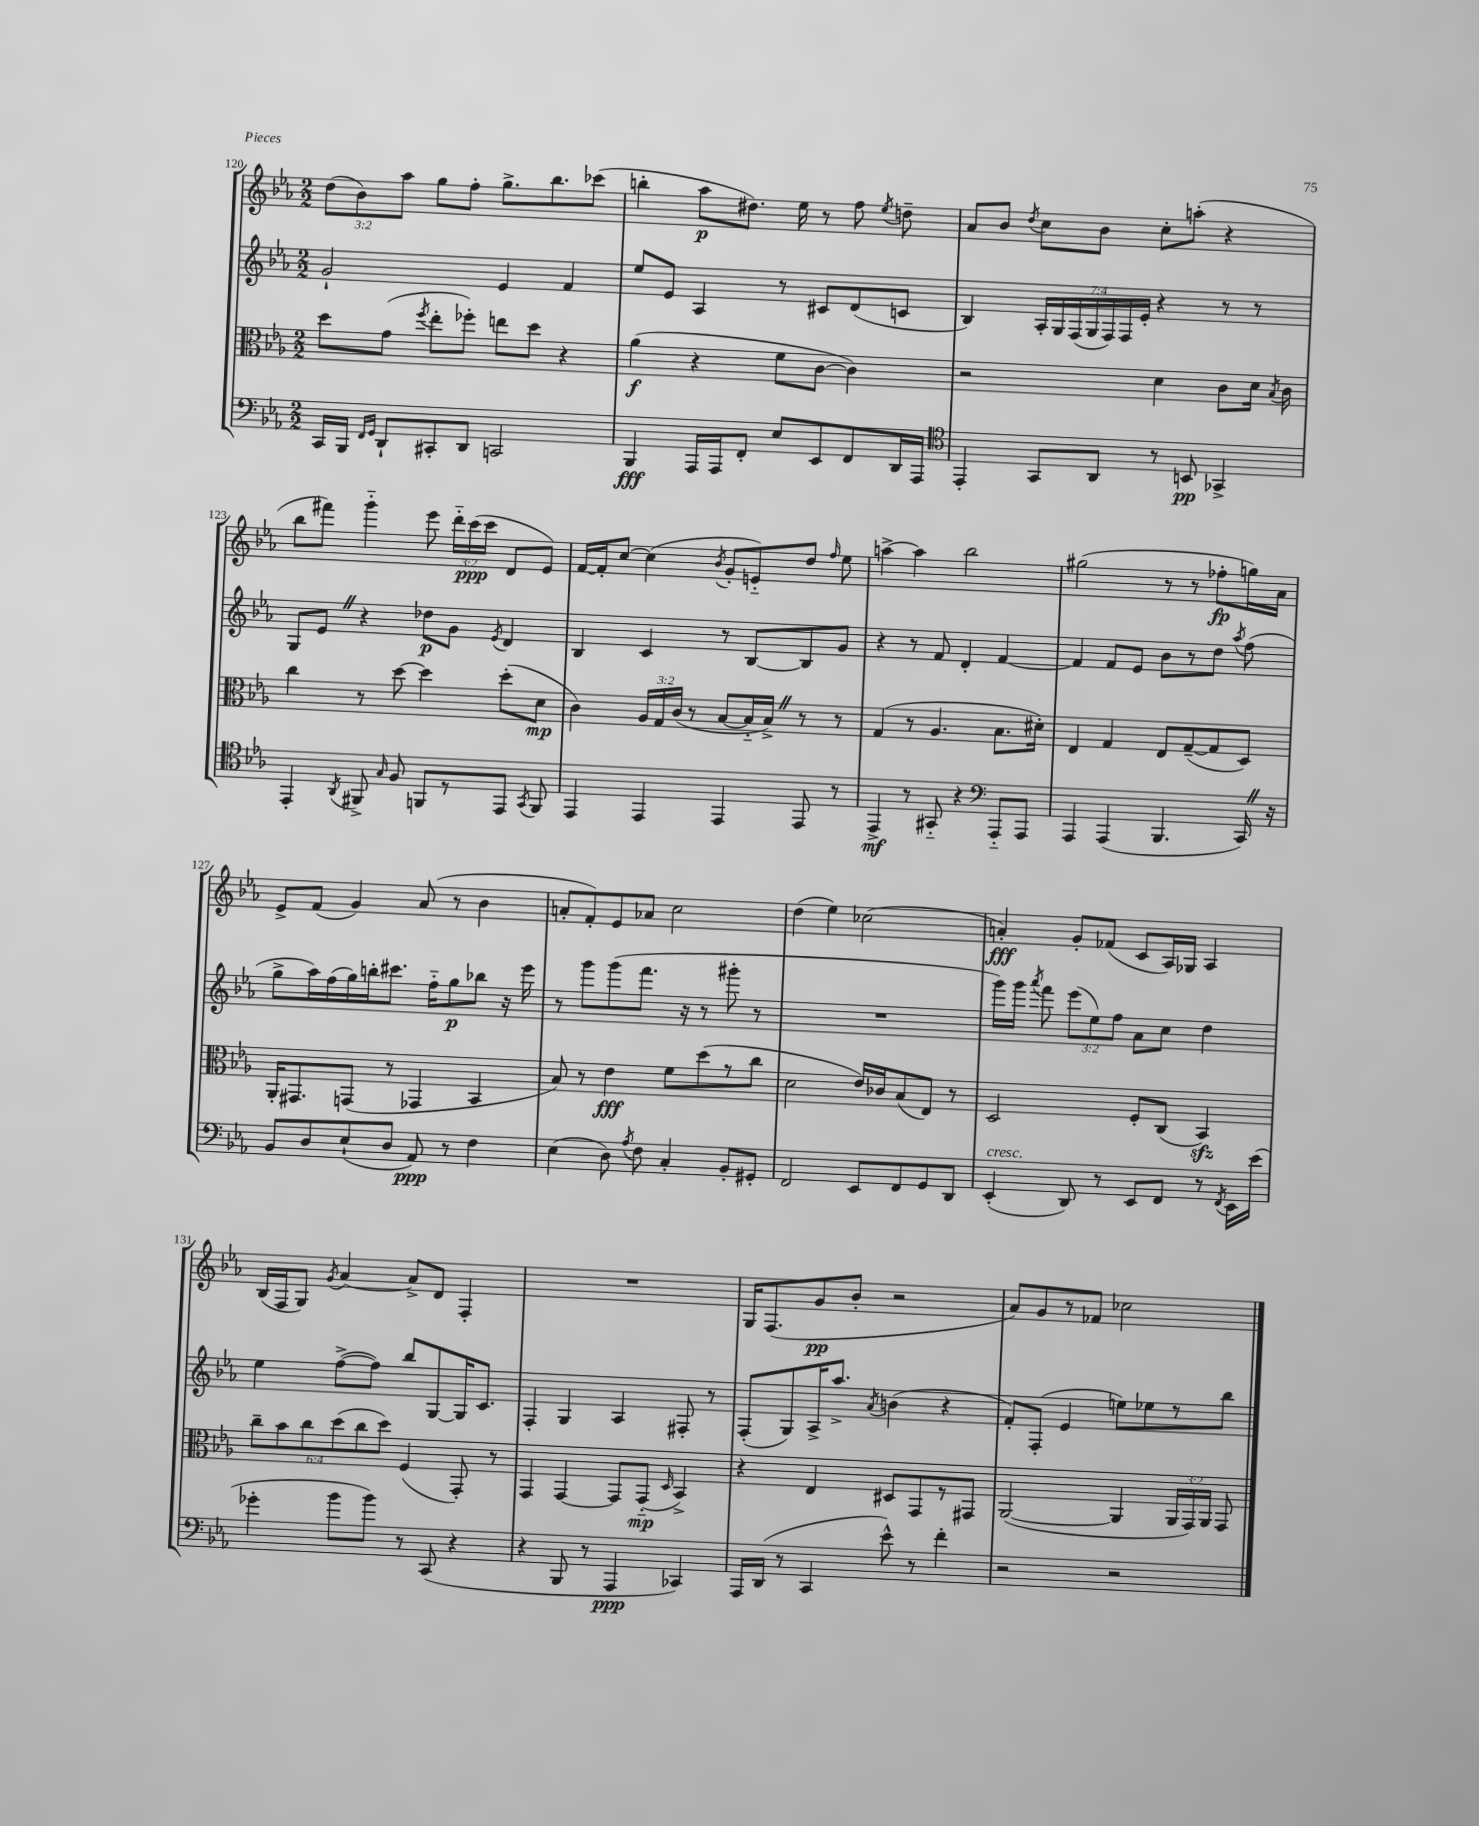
<<
\new StaffGroup <<
\new Staff = "s0" {
    \clef treble \key ees \major \numericTimeSignature \time 2/2 \override Staff.TupletNumber.text = #tuplet-number::calc-fraction-text
    \autoBeamOff \tuplet 3/2 { d''8[( bes'8) aes''8] } g''8[ f''8]-. g''8.[-> bes''8. ces'''8]( |
    b''4-. aes''8[\p dis''8.]) ees''16 r8 f''8 \acciaccatura { ees''8 } d''8-- |
    aes'8[ bes'8] \acciaccatura { d''8 } c''8[ bes'8] c''8[-. a''8]-.( r4 |
    bes''8[ fis'''8]) g'''4-_ ees'''8 \tuplet 3/2 { d'''16[-_ c'''16\ppp( c'''16] } d'8[ ees'8]) |
    f'16[~ f'16-. c''8]~ c''4( \acciaccatura { bes'8 } g'8[-. e'8-_) d''8] \grace { f''16 } ees''8 |
    a''4~-> a''4 bes''2 |
    gis''2( r8 r8 fes''8[-.\fp g''16) aes'16] |
    ees'8[-> f'8]( g'4) aes'8( r8 bes'4 |
    a'8[-. f'8-.) ees'8 aes'8] c''2 |
    d''4( ees''4) ces''2( |
    a'4-.\fff) g'8[-. fes'8]( c'8[ aes16) ges16] aes4 |
    bes16[( f16 g8]) \acciaccatura { g'8 } aes'4~ aes'8[-> d'8] f4-. |
    R1 |
    g16[ f8.( g'8\pp bes'8]-. r2 |
    aes'8[) g'8 r8 fes'8] ces''2 \bar "|." |
}
\new Staff = "s1" {
    \clef treble \key ees \major \numericTimeSignature \time 2/2 \override Staff.TupletNumber.text = #tuplet-number::calc-fraction-text
    \autoBeamOff g'2-! ees'4 f'4 |
    ees''8[ ees'8] aes4 r8 cis'8[ d'8( c'8] |
    bes4) \tuplet 7/4 { aes16[-. g16 f16( g16 f16) f16 ees'16]-. } r4 r8 r8 |
    g8[ ees'8] \once \override BreathingSign.text = \markup { \musicglyph "scripts.caesura.straight" } \breathe r4 des''8[\p g'8] \acciaccatura { ees'8 } d'4 |
    bes4 c'4 r8 bes8[~ bes8 g'8] |
    r4 r8 f'8 d'4-. f'4~ |
    f'4 f'8[ ees'8] bes'8[ r8 d''8] \acciaccatura { aes''8 } f''8( |
    g''8[-> aes''16) f''16( g''16) b''16-. cis'''8.] f''16[-_ g''8\p bes''8] r16 ees'''16 |
    r8 g'''8[ g'''8( f'''8.] r16 r8 gis'''8-. r8 |
    R1 |
    g'''16[) g'''16] \acciaccatura { aes'''8 } f'''8 \tuplet 3/2 { ees'''8[( ees''8) f''8] } aes'8[ c''8] d''4 |
    ees''4 f''8[~->( f''8]) bes''8[ g8~ g16 c'8.] |
    f4-. g4 aes4 fis8-. r8 |
    f8[-.( g8) aes16-> aes''8.]-> \acciaccatura { aes'8 } b'4( r4 |
    f'8[-.) f8]-.( ees'4 e''8[) ees''8 r8 bes''8] \bar "|." |
}
\new Staff = "s2" {
    \clef alto \key ees \major \numericTimeSignature \time 2/2 \override Staff.TupletNumber.text = #tuplet-number::calc-fraction-text
    \autoBeamOff d''8[ g'8]( \acciaccatura { f''8 } ees''8[-. fes''8]-.) e''8[ d''8] r4 |
    aes'4\f( r4 f'8[ c'8]~ c'4) |
    r2 d'4 c'8[ d'16] \acciaccatura { bes8 } c'16 |
    c''4 r8 d''8~ d''4 d''8[-.( d'8]\mp |
    c'4) \tuplet 3/2 { aes16[ g16 c'16]( } r8 bes8[~ bes16-_ bes16]->) \once \override BreathingSign.text = \markup { \musicglyph "scripts.caesura.straight" } \breathe r8 r8 |
    g4( r8 aes4. bes8.[ dis'16]-.) |
    ees4 g4 ees8[ g8~--( g8 d8]) |
    aes,16[-. gis,8. g,8]( r8 ges,4 bes,4 |
    bes8) r8 ees'4\fff f'8[ d''8( r8 c''8] |
    d'2 ees'16[) ces'16 bes8( ees8]) r8 |
    d2 f8[-. c8]( bes,4\sfz) |
    \tuplet 6/4 { c''8[-- bes'8 c''8 d''8( c''8 d''8]) } f4( g,8-.) r8 |
    g,4 g,4~ g,8[ g,8]-_\mp( \grace { d16 } bes,4->) |
    r4 ees4 dis8[ g,8 r8 gis,8] |
    aes,2~( aes,4 \tuplet 3/2 { aes,16[ g,16) aes,16] } g,8 \bar "|." |
}
\new Staff = "s3" {
    \clef bass \key ees \major \numericTimeSignature \time 2/2
    \autoBeamOff c,16[ bes,,16] \grace { f,16[ g,16] } d,8[-! cis,8-. d,8] c,2 |
    bes,,4\fff aes,,16[ aes,,16 f,8]-. ees8[ ees,8 f,8 d,16 aes,,16] |
    \clef tenor ees,4-. g,8[ aes,8] r8 b,8\pp ges,4-> |
    ees,4-. \acciaccatura { aes,8 } fis,8-> \grace { g16 } f8 f,8[ r8 ees,8] \acciaccatura { g,8 } f,8 |
    ees,4 ees,4 ees,4 ees,8 r8 |
    ees,4->\mf r8 gis,8-_ r4 \clef bass aes,,8[-_ aes,,8] |
    aes,,4 aes,,4( bes,,4. c,16) \once \override BreathingSign.text = \markup { \musicglyph "scripts.caesura.straight" } \breathe r16 |
    bes,8[ d8 ees8-!( d8] aes,8\ppp) r8 f4 |
    ees4( d8) \acciaccatura { aes8 } f8 c4-. bes,8[-. gis,8]-. |
    f,2 ees,8[ f,8 g,8 d,8] |
    ees,4-.^\markup { \italic "cresc." }( d,8) r8 ees,8[ f,8] r8 \acciaccatura { f,8 } ees,16[ ees'16]( |
    ges'4-. bes'8[ bes'8]) r8 c,8( r4 |
    r4 bes,,8 r8 aes,,4\ppp ces,4) |
    aes,,16[ d,16]( r8 c,4 ees'8-^) r8 f'4-. |
    r2 r2 \bar "|." |
}
>>
>>
\layout { \context { \Score currentBarNumber = #120 } }
